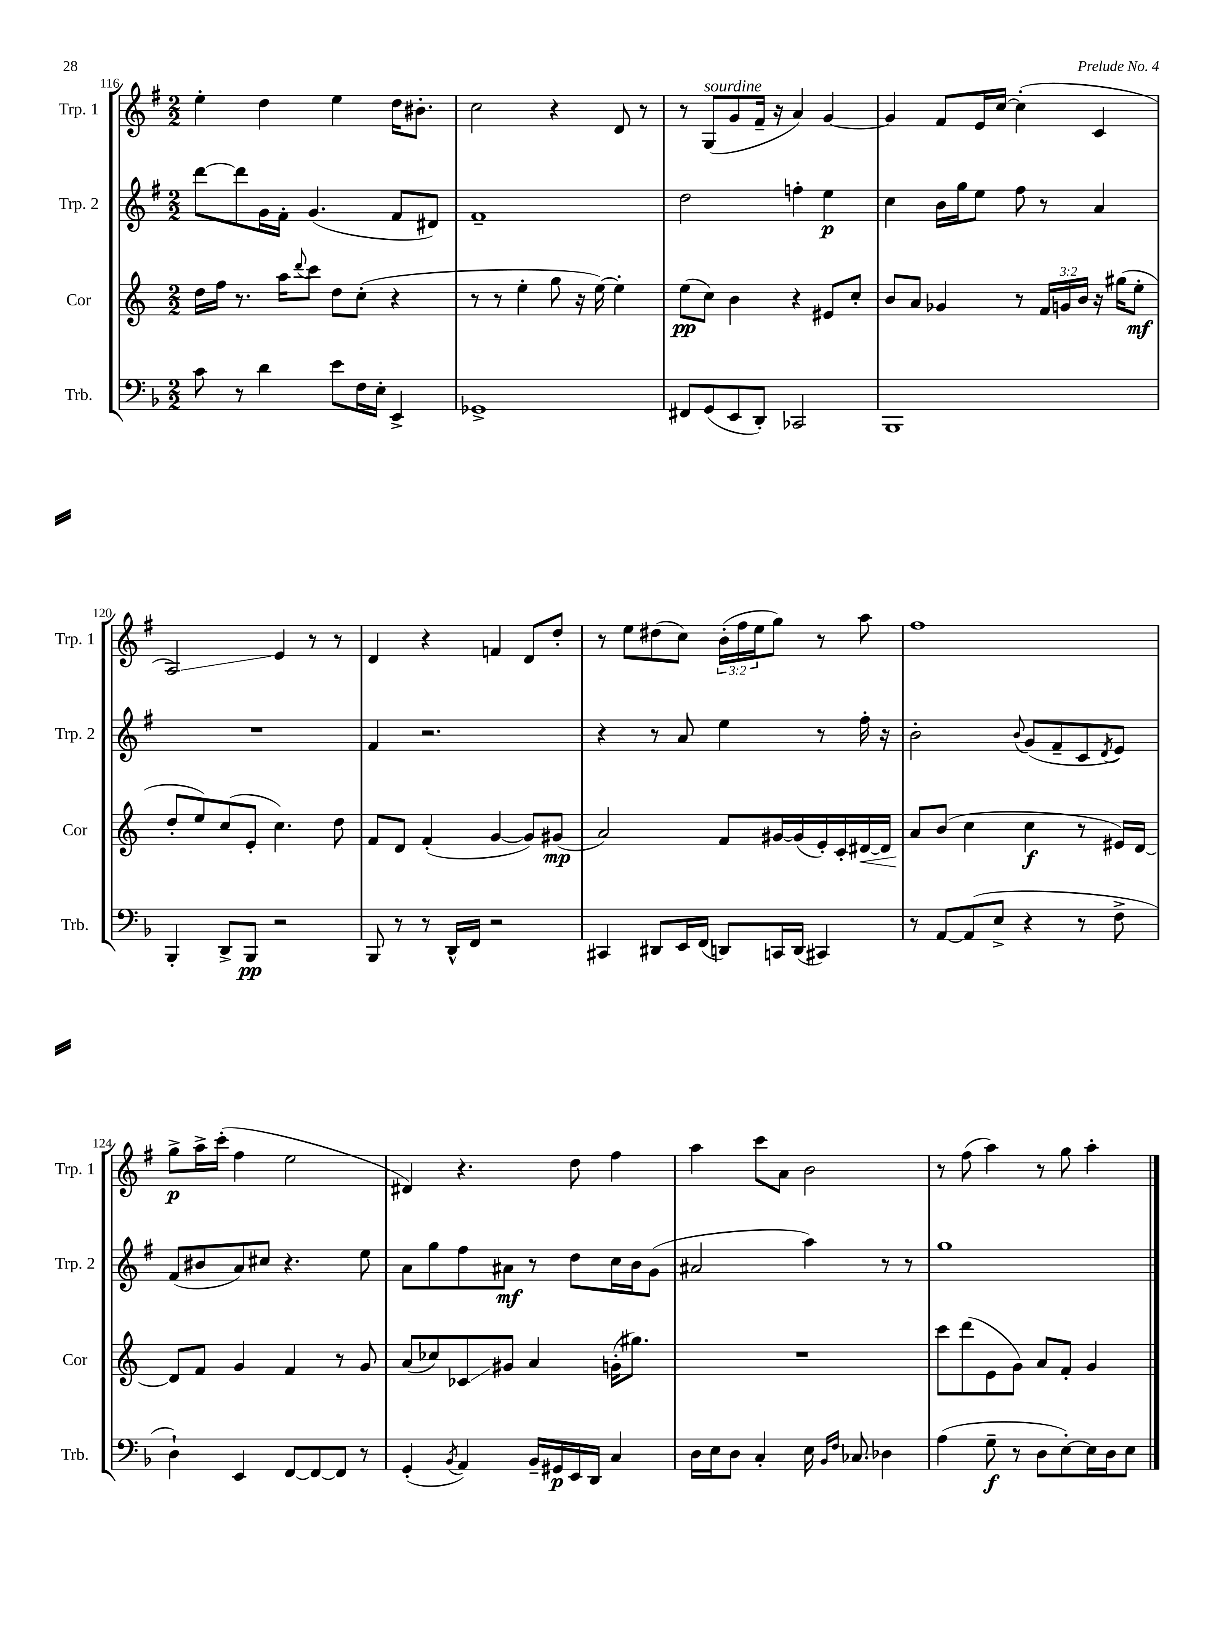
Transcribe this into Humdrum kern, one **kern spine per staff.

**kern	**kern	**kern	**kern
*staff4	*staff3	*staff2	*staff1
*clefF4	*clefG2	*clefG2	*clefG2
*k[b-]	*k[]	*k[f#]	*k[f#]
*M2/2	*M2/2	*M2/2	*M2/2
8c\	16dd\LL	[8ddd\L	4ee'\
.	16ff\JJ	.	.
8r	8.r	8ddd\]	.
4d\	.	16g\L	4dd\
.	16aa\LK	16f#'\JJ	.
.	8qqddd/	.	.
.	8ccc\J	(4.g/	.
8e\L	8dd\L	.	4ee\
16F\L	(8cc'\J	.	.
16E'\JJ	.	.	.
4EE^/	4r	8f#/L	16dd\LK
.	.	.	8.b#'\J
.	.	8d#/J)	.
=	=	=	=
1GG-^	8r	1f#~	2cc\
.	8r	.	.
.	4ee'\	.	.
.	8gg\	.	4r
.	16r	.	.
.	[16ee\)	.	.
.	4ee'\]	.	8d/
.	.	.	8r
=	=	=	=
8FF#/L	(8ee\L	2dd\	8r
(8GG/	8cc\J)	.	(8G/L
8EE/	4b\	.	8g/
8DD'/J)	.	.	16f#~/Jk
.	.	.	16r
2CC-/	4r	4ff'\	4a/)
.	8e#/L	4ee\	[4g/
.	8cc'/J	.	.
=	=	=	=
1BBB-	8b/L	4cc\	4g/]
.	8a/J	.	.
.	4g-/	16b\LL	8f#/L
.	.	16gg\J	.
.	.	8ee\J	16e/L
.	.	.	[16cc/JJ
.	8r	8ff#\	(4cc'\]
.	24f/LL	8r	.
.	24g/	.	.
.	24b/JJ	.	.
.	16r	4a/	4c/
.	(16gg#\LK	.	.
.	8ee'\J	.	.
=	=	=	=
4BBB-'/	8dd'/L	1r	2A/)
.	8ee/)	.	.
8DD^/L	(8cc/	.	.
8BBB-/J	8e'/J	.	.
2r	4.cc\)	.	4e/
.	.	.	8r
.	8dd\	.	8r
=	=	=	=
8BBB-/	8f/L	4f#/	4d/
8r	8d/J	.	.
8r	(4f'/	2.r	4r
16DD^^/LL	.	.	.
16FF/JJ	.	.	.
2r	[4g/	.	4f/
.	8g/]L)	.	8d/L
.	(8g#/J	.	8dd'/J
=	=	=	=
4CC#/	2a/)	4r	8r
.	.	.	8ee\L
8DD#/L	.	8r	(8dd#\
16EE/L	.	8a/	8cc\J)
(16FF/JJ	.	.	.
8DD/L)	8f/L	4ee\	(24b'\LL
.	.	.	24ff#\
.	.	.	24ee\J
16CC/L	[16g#/L	.	8gg\J)
(16DD/JJ	(16g#/]	.	.
4CC#/)	16e'/)	8r	8r
.	16c'/	.	.
.	[16d#/	16ff#'\	8aa\
.	16d#/]JJ	16r	.
=	=	=	=
8r	8a/L	2b'\	1ff#
[8AA/L	(8b/J	.	.
(8AA/]	4cc\	.	.
8E^/J	.	.	.
.	.	8qqb/	.
4r	4cc\	(8g/L	.
.	.	8f#~/	.
8r	8r	8c/	.
.	.	8qd/	.
8F^\	16e#/LL)	8e/J)	.
.	[16d/JJ	.	.
=	=	=	=
4D`\)	8d/]L	(8f#/L	8gg^\L
.	8f/J	8b#/	16aa^\L
.	.	.	(16ccc'\JJ
4EE/	4g/	8a/)	4ff#\
.	.	8cc#/J	.
[8FF/L	4f/	4.r	2ee\
8FF/_	.	.	.
8FF/]J	8r	.	.
8r	8g/	8ee\	.
=	=	=	=
(4GG'/	(8a/L	8a\L	4d#/)
.	8cc-/)	8gg\	.
8qBB-/	.	.	.
4AA/)	8c-/	8ff#\	4.r
.	8g#/J	8a#\J	.
16BB-~/LL	4a/	8r	.
16GG#/	.	.	.
16EE/	.	8dd\L	8dd\
16DD/JJ	.	.	.
4C/	(16g'\LK	16cc\L	4ff#\
.	8.gg#\J)	16b\J	.
.	.	(8g\J	.
=	=	=	=
16D\LL	1r	2a#/	4aa\
16E\J	.	.	.
8D\J	.	.	.
4C'/	.	.	8ccc\L
.	.	.	8a\J
16E\	.	4aa\)	2b\
16qqBB-/LL	.	.	.
16qqF/JJ	.	.	.
8.C-/	.	.	.
4D-\	.	8r	.
.	.	8r	.
=	=	=	=
(4A\	8ccc\L	1gg	8r
.	(8ddd\	.	(8ff#\
8G~\	8e\	.	4aa\)
8r	8g\J)	.	.
8D\L	8a/L	.	8r
[8E'\)	8f'/J	.	8gg\
16E\]L	4g/	.	4aa'\
16D\J	.	.	.
8E\J	.	.	.
==	==	==	==
*-	*-	*-	*-
